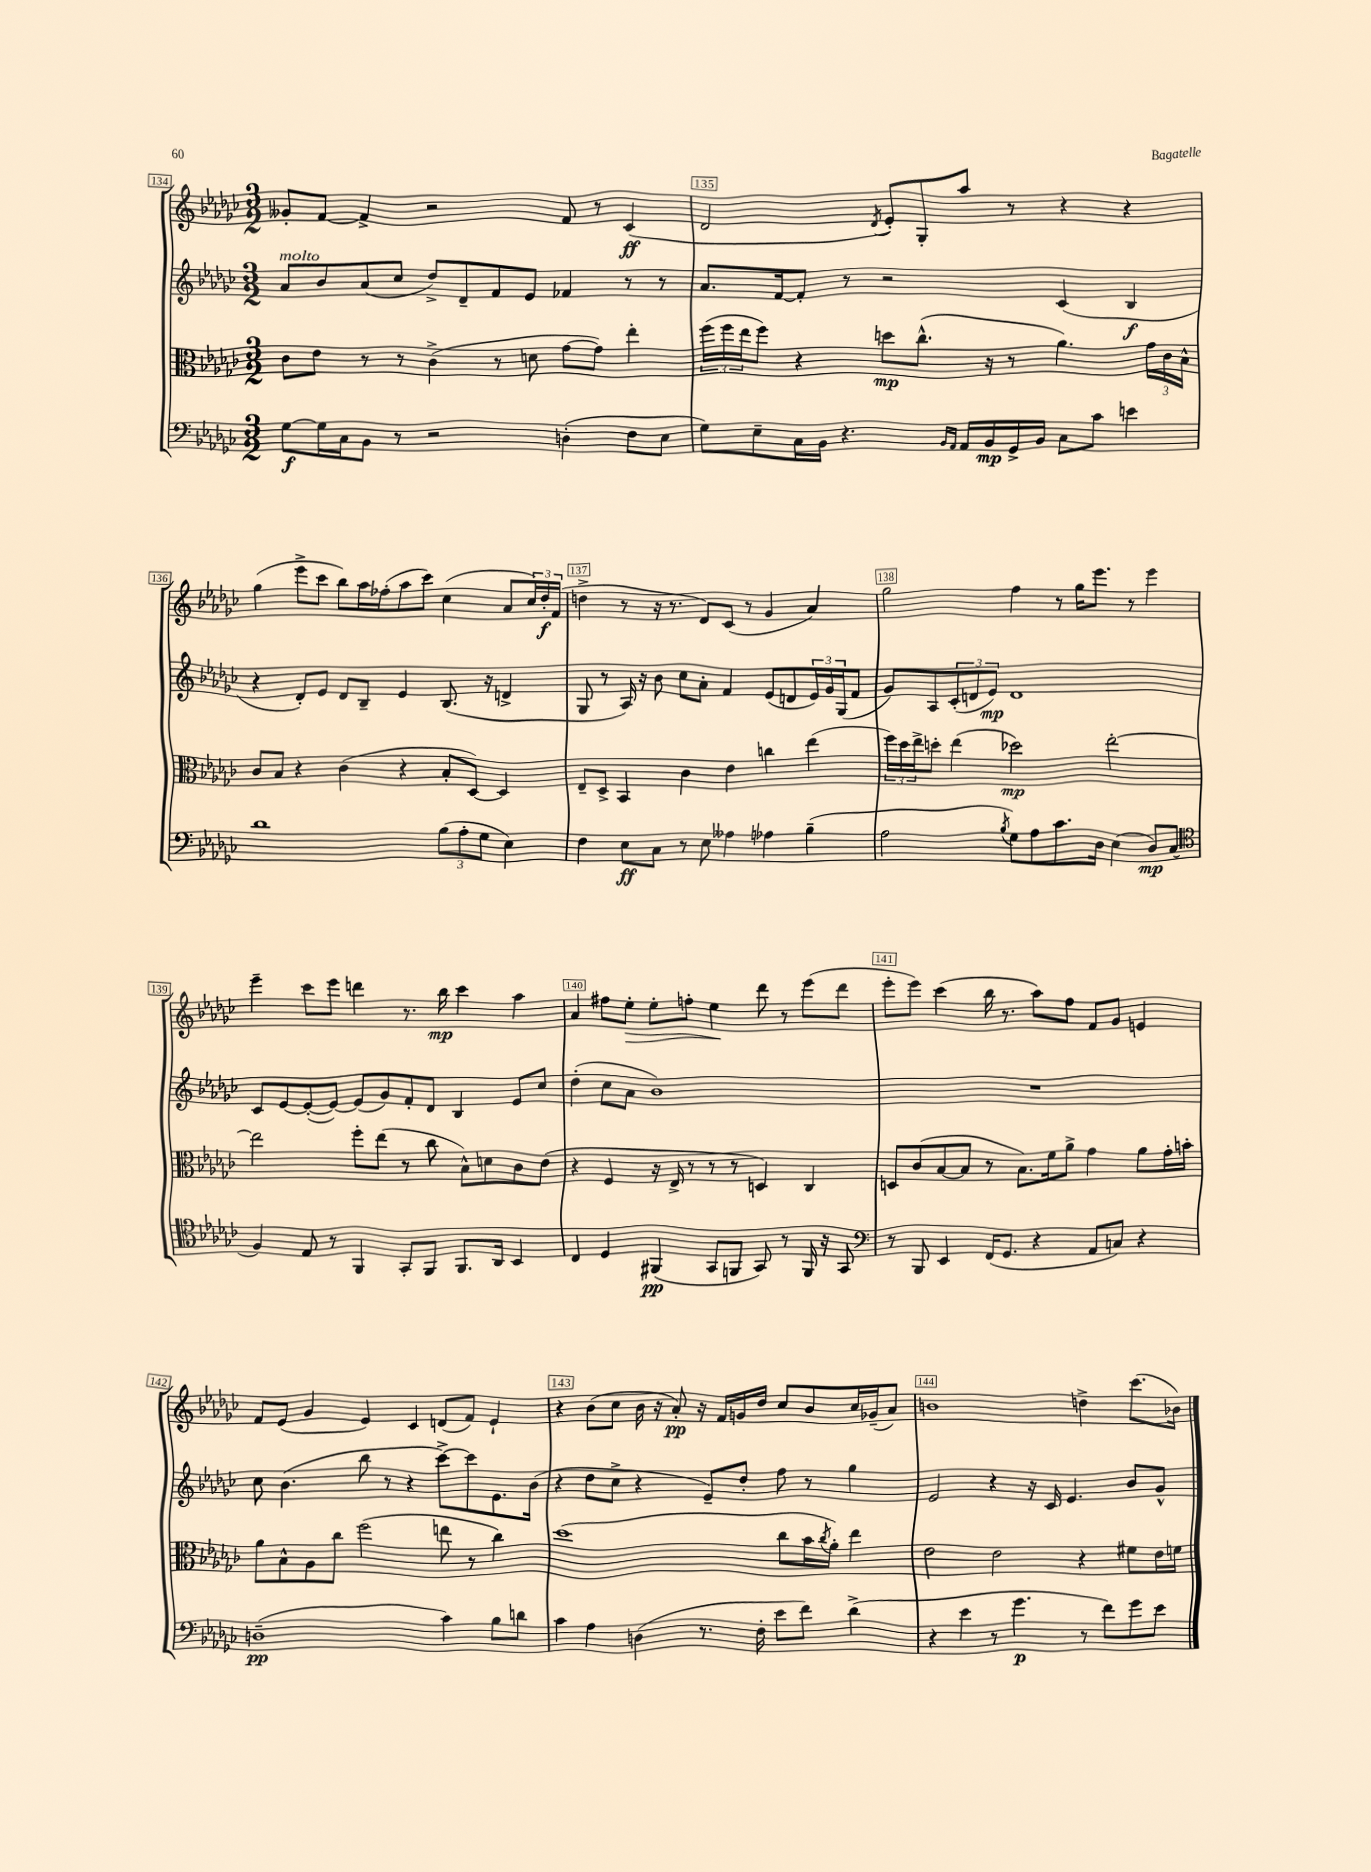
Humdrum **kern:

**kern	**dynam	**kern	**dynam	**kern	**dynam	**kern	**dynam
*part4	*part4	*part3	*part3	*part2	*part2	*part1	*part1
*staff4	*staff4	*staff3	*staff3	*staff2	*staff2	*staff1	*staff1
*clefF4	*	*clefC3	*	*clefG2	*	*clefG2	*
*k[b-e-a-d-g-c-]	*	*k[b-e-a-d-g-c-]	*	*k[b-e-a-d-g-c-]	*	*k[b-e-a-d-g-c-]	*
*M3/2	*	*M3/2	*	*M3/2	*	*M3/2	*
=134	=134	=134	=134	=134	=134	=134	=134
!	!	!	!	!LO:TX:a:i:t=molto	!	!	!
[8G-\L	f	8c-\L	.	8a-/L	.	8g--X'/L	.
16G-\L]	.	8e-\J	.	8b-/	.	[8f/J	.
16C-\J	.	.	.	.	.	.	.
8BB-\J	.	8r	.	(8a-/	.	4f^/]	.
8r	.	8r	.	8cc-/J	.	.	.
2r	.	(4c-^\	.	8dd-^/L)	.	2r	.
.	.	.	.	8d-~/	.	.	.
.	.	8r	.	8f/	.	.	.
.	.	8dn\	.	8e-/J	.	.	.
(4Dn'\	.	[8g-\L	.	4f-X/	.	8f/	.
.	.	8g-\J])	.	.	.	8r	.
8F\L	.	4ee-'\	.	8r	.	(4c-/	ff
8E-\J	.	.	.	8r	.	.	.
=135	=135	=135	=135	=135	=135	=135	=135
8G-\L)	.	(24ff\LL	.	8.a-/L	.	2d-/	.
.	.	24ff\	.	.	.	.	.
.	.	24ee-\J	.	.	.	.	.
8E-~\	.	8ff\J)	.	.	.	.	.
.	.	.	.	[16f/k	.	.	.
16C-\L	.	4r	.	8f'/J]	.	.	.
16BB-\JJ	.	.	.	.	.	.	.
4.r	.	.	.	8r	.	.	.
.	.	.	.	.	.	8qd-/	.
.	.	8ddn\L	mp	2r	.	8e-'/L)	.
.	.	(8.cc-^^\J	.	.	.	8G-'/	.
16qqBB-/LL	.	.	.	.	.	.	.
16qqAA-/JJ	.	.	.	.	.	.	.
16AA-/LL	.	.	.	.	.	8aa-/J	.
16BB-/	mp	16r	.	.	.	.	.
16GG-^/	.	8r	.	.	.	8r	.
16BB-/JJ	.	.	.	.	.	.	.
8C-\L	.	4.a-\)	.	(4c-/	.	4r	.
8c-\J	.	.	.	.	.	.	.
4en\	.	.	.	4B-/	f	4r	.
.	.	24g-\LL	.	.	.	.	.
.	.	24c-\	.	.	.	.	.
.	.	24B-^^\JJ	.	.	.	.	.
!!LO:LB:g=z
=136	=136	=136	=136	=136	=136	=136	=136
1d-	.	8c-/L	.	4r	.	(4gg-\	.
.	.	8B-/J	.	.	.	.	.
.	.	4r	.	8d-'/L)	.	8eee-^\L	.
.	.	.	.	8e-/J	.	8ccc-\J	.
.	.	(4c-\	.	8d-/L	.	8bb-\L)	.
.	.	.	.	8B-~/J	.	16aa-\L	.
.	.	.	.	.	.	(16ff-X'\J	.
.	.	4r	.	4e-/	.	8aa-\	.
.	.	.	.	.	.	8ccc-\J)	.
(12B-\L	.	8B-'/L	.	(8.B-/	.	(4cc-\	.
12A-'\	.	.	.	.	.	.	.
.	.	[8D-/J)	.	.	.	.	.
12G-\J	.	.	.	.	.	.	.
.	.	.	.	16r	.	.	.
4E-\)	.	4D-/]	.	4dn^/	.	8a-/L	.
.	.	.	.	.	.	24cc-/L)	.
.	.	.	.	.	.	24dd-'/	f
.	.	.	.	.	.	(24f/JJ	.
=137	=137	=137	=137	=137	=137	=137	=137
4F\	.	8E-~/L	.	8G-/	.	4ddn^\	.
.	.	8D-^/J	.	8r	.	.	.
8E-\L	ff	4BB-/	.	16A-/)	.	8r	.
.	.	.	.	16r	.	.	.
8C-\J	.	.	.	8b-\	.	16r	.
.	.	.	.	.	.	8.r	.
8r	.	4c-\	.	8cc-\L	.	.	.
8E-\	.	.	.	8a-'\J	.	8d-/L)	.
4A--X\	.	4e-\	.	4f/	.	(8c-/J	.
.	.	.	.	.	.	8r	.
4A-X\	.	4ccn\	.	(8e-/L	.	4g-/	.
.	.	.	.	8dn/	.	.	.
(4B-~\	.	(4ee-\	.	24e-/L)	.	4a-/)	.
.	.	.	.	24g-/	.	.	.
.	.	.	.	(24G-/J	.	.	.
.	.	.	.	8f/J	.	.	.
=138	=138	=138	=138	=138	=138	=138	=138
2A-\	.	24ff\LL)	.	8g-/L)	.	2gg-\	.
.	.	24dd-\	.	.	.	.	.
.	.	24ee-^\J	.	.	.	.	.
.	.	8ddn'\J	.	8A-/	.	.	.
.	.	(4ee-\	.	(12c-'/	.	.	.
.	.	.	.	12dn/	.	.	.
.	.	.	.	12e-/J)	mp	.	.
8qB-/	.	.	.	.	.	.	.
8G-\L)	.	2dd-X\)	mp	1d	.	4ff\	.
8A-\	.	.	.	.	.	.	.
8.c-\	.	.	.	.	.	8r	.
.	.	.	.	.	.	16gg-\KL	.
16D-\Jk	.	.	.	.	.	8.eee-\J	.
(4E-\	.	[2ee-'\	.	.	.	.	.
.	.	.	.	.	.	8r	.
8D-/L)	mp	.	.	.	.	4eee-\	.
(8C-/J	.	.	.	.	.	.	.
!!LO:LB:g=z
=139	=139	=139	=139	=139	=139	=139	=139
*clefC4	*	*	*	*	*	*	*
4F/)	.	2ee-\]	.	8c-/L	.	4eee-~\	.
.	.	.	.	[8e-/	.	.	.
8E-/	.	.	.	(8e-'/_	.	8ccc-\L	.
8r	.	.	.	8e-/J_)	.	8eee-\J	.
4FF/	.	8ff'\L	.	(8e-/L]	.	4dddn\	.
.	.	(8ee-\J	.	8g-/)	.	.	.
8GG-'/L	.	8r	.	8f'/	.	8.r	.
8FF/J	.	8cc-\	.	8d-/J	.	.	.
.	.	.	.	.	.	16bb-\	mp
8.FF/L	.	8B-^^\L)	.	4B-/	.	4ccc-\	.
.	.	8dn\	.	.	.	.	.
16AA-/Jk	.	.	.	.	.	.	.
4BB-/	.	8c-\	.	8e-/L	.	4aa-\	.
.	.	(8e-\J	.	8cc-/J	.	.	.
=140	=140	=140	=140	=140	=140	=140	=140
4C-/	.	4r	.	(4dd-'\	.	4a-/	.
4D-/	.	4F/	.	8cc-\L	.	8ff#X\L	.
!	!	!	!	!	!	!	!LO:HP:b
.	.	.	.	8a-\J	.	8ee-'\J	>
(4FF#X/	pp	16r	.	1b-)	.	8ee-'\L	.
.	.	16E-^/	.	.	.	.	.
.	.	8r	.	.	.	8ffn'\J	.
8GG-/L	.	8r	.	.	.	4ee-\	.
8FFn/J	.	8r	.	.	.	.	.
8GG-/)	.	4Dn/)	.	.	.	8ddd-\	]
8r	.	.	.	.	.	8r	.
16FF/	.	4C-/	.	.	.	(8eee-\L	.
16r	.	.	.	.	.	.	.
8GG-/	.	.	.	.	.	8ddd-\J	.
=141	=141	=141	=141	=141	=141	=141	=141
*clefF4	*	*	*	*	*	*	*
8r	.	8Dn/L	.	1.r	.	8eee-'\L	.
8BBB-/	.	(8c-/	.	.	.	8eee-\J)	.
4EE-/	.	[8B-/	.	.	.	(4ccc-\	.
.	.	8B-/J]	.	.	.	.	.
(16FF/KL	.	8r	.	.	.	16bb-\	.
8.GG-/J	.	.	.	.	.	8.r	.
.	.	8.B-\L)	.	.	.	.	.
4r	.	.	.	.	.	8aa-\L)	.
.	.	16f\k	.	.	.	.	.
.	.	8a-^\J	.	.	.	8ff\J	.
8AA-/L	.	4g-\	.	.	.	8f/L	.
8Cn/J)	.	.	.	.	.	8g-/J	.
4r	.	8a-\L	.	.	.	4en/	.
.	.	16g-'\L	.	.	.	.	.
.	.	16bn'\JJ	.	.	.	.	.
!!LO:LB:g=z
=142	=142	=142	=142	=142	=142	=142	=142
(1Dn~	pp	8a-\L	.	8cc-\	.	8f/L	.
.	.	8B-^^\	.	(4.b-\	.	(8e-/J	.
.	.	8A-\	.	.	.	4g-/	.
.	.	8cc-\J	.	.	.	.	.
.	.	(2ff\	.	8bb-\	.	4e-/)	.
.	.	.	.	8r	.	.	.
.	.	.	.	4r	.	4c-/	.
4c-\)	.	8een\	.	[8ccc-^\L)	.	(8dn/L	.
.	.	8r	.	8ccc-\]	.	8f/J)	.
8B-\L	.	4cc-\)	.	8.e-\	.	4e-`/	.
8dn\J	.	.	.	.	.	.	.
.	.	.	.	(16b-\Jk	.	.	.
=143	=143	=143	=143	=143	=143	=143	=143
4c-\	.	(1dd-	.	4r	.	4r	.
4A-\	.	.	.	8dd-\L	.	(8b-\L	.
.	.	.	.	8cc-^\J	.	8cc-\J	.
(4Dn\	.	.	.	4r	.	16b-\	.
.	.	.	.	.	.	16r	.
.	.	.	.	.	.	8a-'/)	pp
8.r	.	.	.	8e-~/L)	.	16r	.
.	.	.	.	.	.	16f/LL	.
.	.	.	.	8dd-'/J	.	16gn/	.
16F'\	.	.	.	.	.	16dd-/JJ	.
8e-\L	.	8cc-\L	.	8ff\	.	8cc-/L	.
8f\J)	.	16b-\L	.	8r	.	8b-/	.
.	.	8qcc-/	.	.	.	.	.
.	.	16a-'\JJ)	.	.	.	.	.
(4d-^\	.	4ee-\	.	4gg-\	.	16cc-/L	.
.	.	.	.	.	.	(16g-X~/J	.
.	.	.	.	.	.	8a-/J)	.
=144	=144	=144	=144	=144	=144	=144	=144
4r	.	2e-\	.	2e-/	.	1bn	.
4e-\	.	.	.	.	.	.	.
8r	.	2e-\	.	4r	.	.	.
4.g-\	p	.	.	.	.	.	.
.	.	.	.	16r	.	.	.
.	.	.	.	16c-/	.	.	.
.	.	.	.	4.e-/	.	.	.
8r	.	4r	.	.	.	4ddn^\	.
8f\L)	.	.	.	.	.	.	.
8g-\	.	8f#X\L	.	8b-/L	.	(8.ccc-\L	.
8e-\J	.	16e-\L	.	8g-^^/J	.	.	.
.	.	16fn\JJ	.	.	.	16b-X\Jk)	.
==	==	==	==	==	==	==	==
*-	*-	*-	*-	*-	*-	*-	*-
